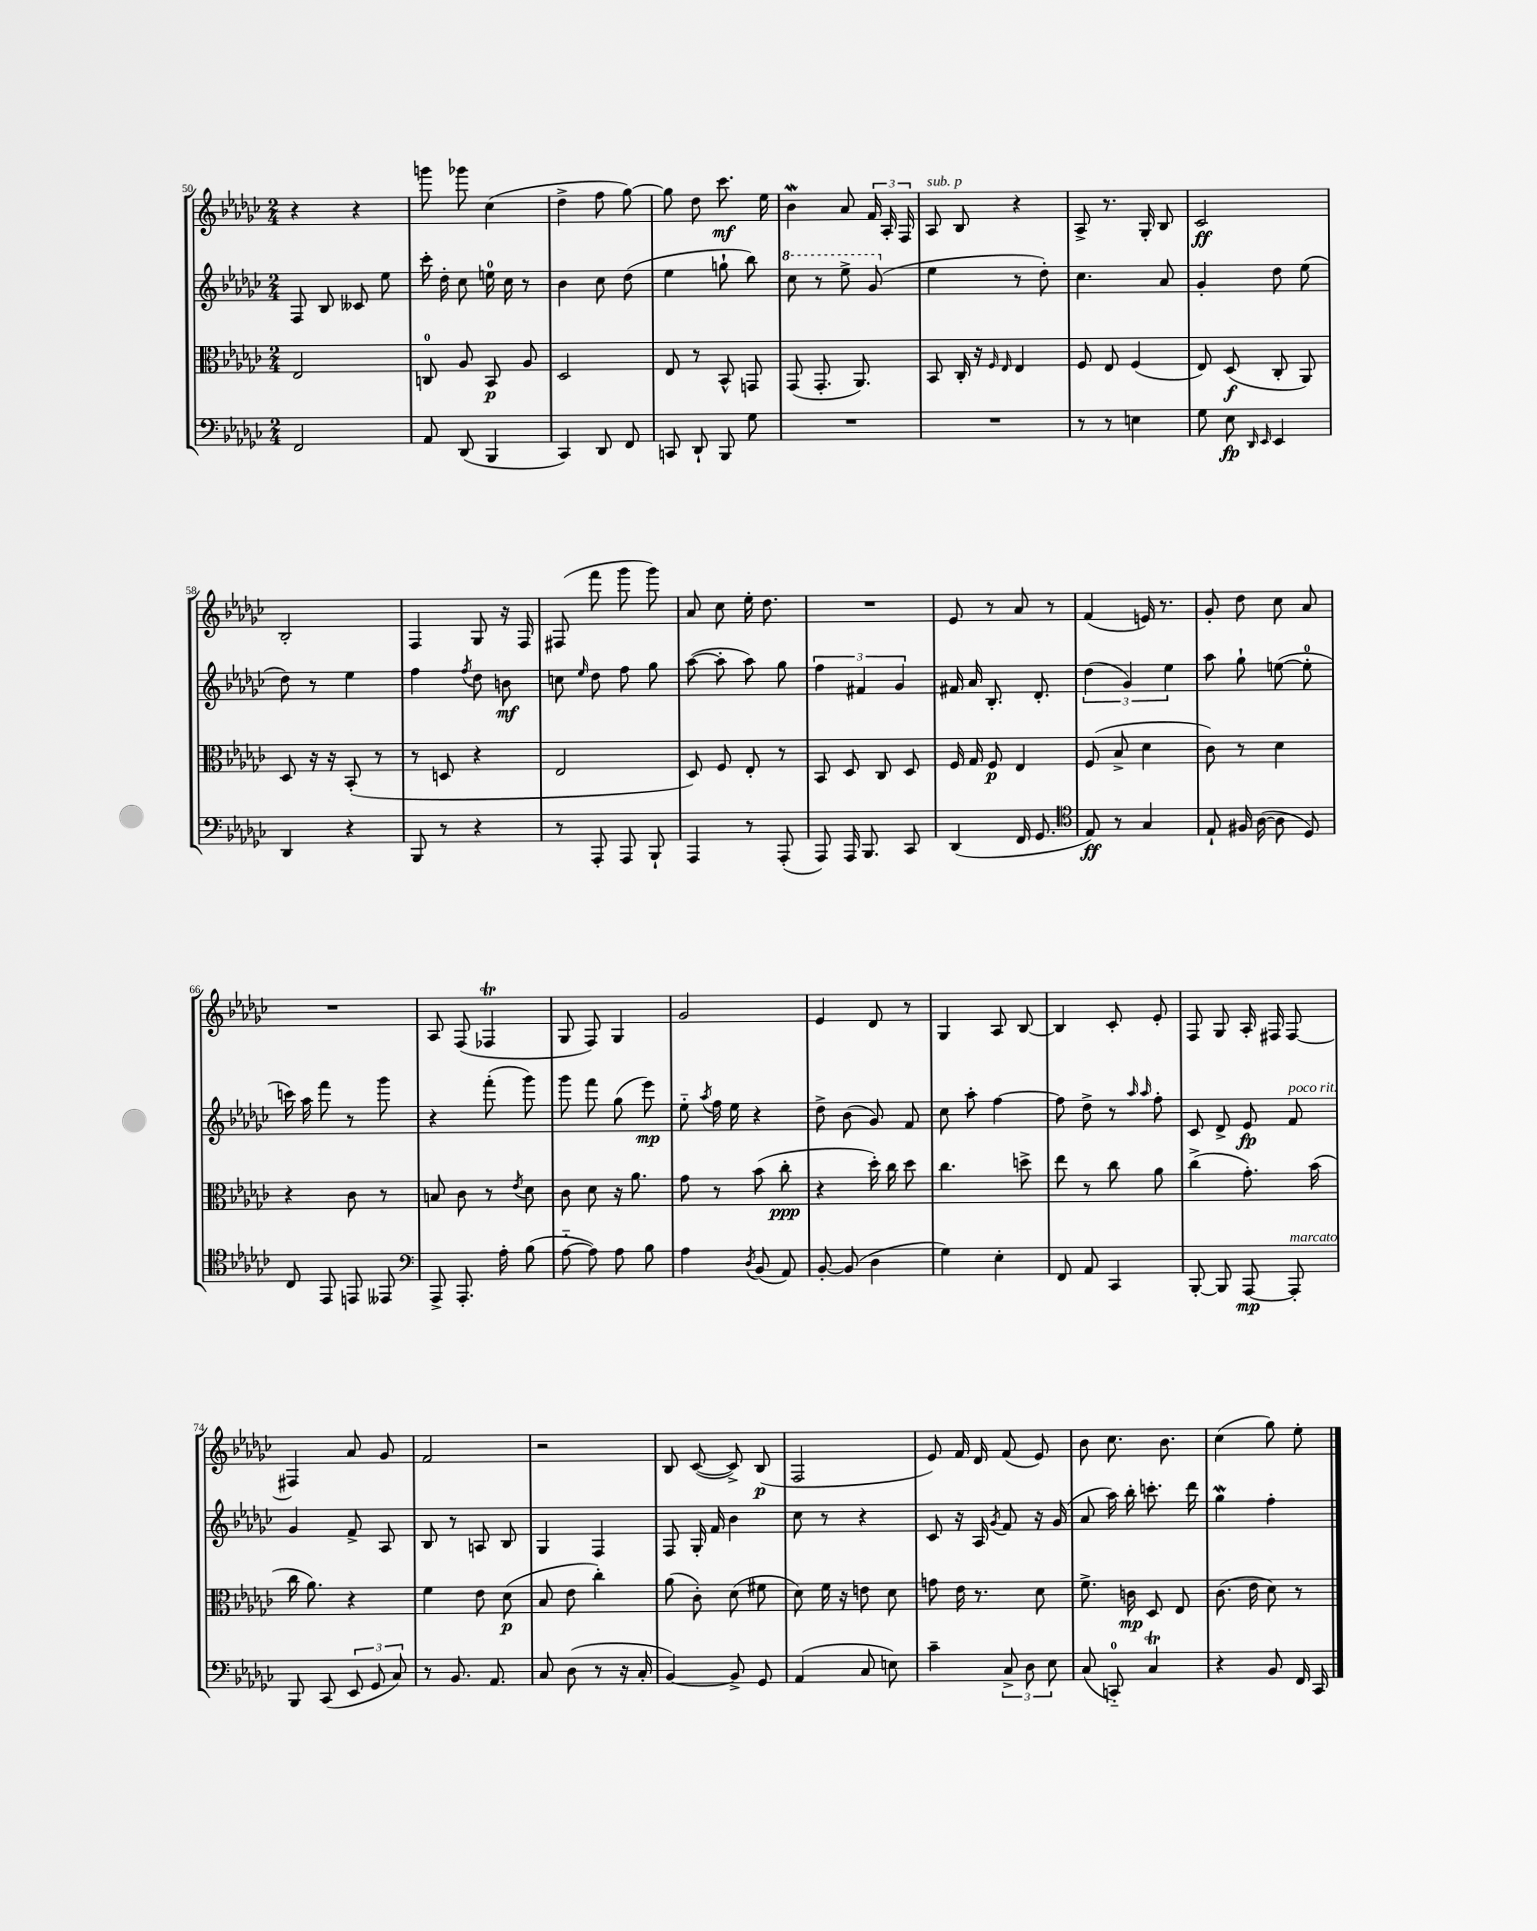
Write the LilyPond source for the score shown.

<<
\new StaffGroup <<
\new Staff = "s0" {
    \clef treble \key ges \major \numericTimeSignature \time 2/4
    \autoBeamOff r4 r4 |
    g'''8 ges'''8 ces''4( |
    des''4-> f''8 ges''8~) |
    ges''8 des''8 ces'''8.\mf ees''16 |
    bes'4\mordent aes'8 \tuplet 3/2 { f'16 aes16-. f16 } |
    aes8^\markup { \italic "sub. p" } bes8 r4 |
    aes8-> r8. ges16-. bes8 |
    ces'2\ff |
    bes2-. |
    f4 ges8 r16 f16 |
    fis8( f'''8 ges'''8 ges'''8) |
    aes'8 ces''8 ees''16-. des''8. |
    R2 |
    ees'8 r8 aes'8 r8 |
    f'4( e'16) r8. |
    ges'8-. des''8 ces''8 aes'8 |
    R2 |
    aes8 f8( fes4\trill |
    ges8 f8) ges4 |
    ges'2 |
    ees'4 des'8 r8 |
    ges4 aes8 bes8~ |
    bes4 ces'8-. ees'8-. |
    f8 ges8 aes16-. fis16 fis8~ |
    fis4 aes'8 ges'8 |
    f'2 |
    r2 |
    bes8 ces'8~( ces'8->) bes8\p( |
    f2 |
    ees'8) f'16 des'16 f'8( ees'8) |
    bes'8 ces''8. bes'8. |
    ces''4( ges''8) ees''8-. \bar "|." |
}
\new Staff = "s1" {
    \clef treble \key ges \major \numericTimeSignature \time 2/4
    \autoBeamOff f8 bes8 ceses'8 ees''8 |
    ces'''16-. des''16-. ces''8 e''16-0 ces''16 r8 |
    bes'4 ces''8 des''8( |
    ees''4 g''8-! bes''8) |
    \ottava #1 ces'''8 r8 ees'''8-> ges''8( \ottava #0 |
    ees''4 r8 des''8-.) |
    ces''4. aes'8 |
    ges'4-. des''8 ees''8( |
    des''8) r8 ees''4 |
    f''4 \acciaccatura { f''8 } des''8 b'8\mf |
    c''8 \grace { ees''16 } des''8 f''8 ges''8 |
    aes''8~( aes''8-. aes''8) ges''8 |
    \tuplet 3/2 { f''4 fis'4 ges'4 } |
    fis'16 aes'16 bes8.-. des'8.-. |
    \tuplet 3/2 { des''4( ges'4) ees''4 } |
    aes''8 ges''8-! e''8~( e''8-0-. |
    c'''16) aes''16 f'''8 r8 ges'''8 |
    r4 f'''8-.( ges'''8) |
    ges'''8 f'''8 ges''8( ees'''8\mp) |
    ees''8-_ \acciaccatura { aes''8 } f''16 ees''16 r4 |
    des''8-> bes'8( ges'8) f'8 |
    ces''8 aes''8-. f''4~ |
    f''8 des''8-> r8 \grace { aes''16 aes''16 } f''8-. |
    ces'8 des'8-> ees'8\fp f'8^\markup { \italic "poco rit." } |
    ges'4 f'8-> aes8 |
    bes8 r8 a8 bes8 |
    ges4 f4 |
    f8 ges16-. f'16 bes'4 |
    ces''8 r8 r4 |
    ces'8 r16 aes16 \acciaccatura { ges'8 } f'8 r16 ges'16( |
    aes'8 aes''16) bes''16-. c'''8.-. des'''16 |
    ges''4\mordent f''4-. \bar "|." |
}
\new Staff = "s2" {
    \clef alto \key ges \major \numericTimeSignature \time 2/4
    \autoBeamOff ees2 |
    c8-0 aes8 bes,8\p aes8 |
    des2 |
    ees8 r8 bes,8-^ g,8 |
    ges,8( ges,8.-. aes,8.) |
    bes,8 ces16-. r16 \grace { f16 ees16 } ees4 |
    f8 ees8 f4( |
    ees8) des8\f( ces8-. aes,8) |
    des8 r16 r16 bes,8-.( r8 |
    r8 d8 r4 |
    ees2 |
    des8) f8 ees8-. r8 |
    bes,8 des8 ces8 des8 |
    f16 ges16 f8\p ees4 |
    f8( bes8-> des'4 |
    ces'8) r8 des'4 |
    r4 ces'8 r8 |
    b8 ces'8 r8 \acciaccatura { ees'8 } des'8 |
    ces'8 des'8 r16 aes'8. |
    ges'8 r8 bes'8( ces''8-.\ppp |
    r4 des''16-.) ces''16 des''8 |
    ces''4. d''8-> |
    ees''8 r8 ces''8 aes'8 |
    ces''4->( ges'8.-.) bes'16( |
    ces''16 aes'8.) r4 |
    f'4 ees'8 des'8\p( |
    bes8 ees'8 ces''4-.) |
    aes'8( ces'8-.) des'8( fis'8 |
    des'8) f'16 r16 e'8 des'8 |
    g'8 ees'16 r8. des'8 |
    f'8.-> c'16\mp des8 ees8 |
    ces'8.( ees'16 des'8) r8 \bar "|." |
}
\new Staff = "s3" {
    \clef bass \key ges \major \numericTimeSignature \time 2/4
    \autoBeamOff f,2 |
    aes,8 des,8( bes,,4 |
    ces,4) des,8 f,8 |
    c,8 des,8-! bes,,8 ges8 |
    R2 |
    R2 |
    r8 r8 e4 |
    ges8 ees8\fp \grace { des,16 ees,16 } ees,4 |
    des,4 r4 |
    bes,,8 r8 r4 |
    r8 aes,,8-. aes,,8 bes,,8-! |
    aes,,4 r8 aes,,8-.( |
    aes,,8) aes,,16 bes,,8. ces,8 |
    des,4( f,16 ges,8. |
    \clef tenor ees8\ff) r8 ges4 |
    ees8-! fis16 aes16~( aes8 des8) |
    ces8 ees,8 e,8 eeses,8 |
    \clef bass aes,,8-> aes,,8.-. aes16-. bes8( |
    aes8~-_ aes8) aes8 bes8 |
    aes4 \acciaccatura { des8 } bes,8( aes,8) |
    bes,8~-. bes,8( des4 |
    ges4) ees4-. |
    f,8 aes,8 ces,4 |
    bes,,8~-. bes,,8 aes,,8~\mp aes,,8-.^\markup { \italic "marcato" } |
    bes,,8 ces,8( \tuplet 3/2 { ees,8 ges,8 ces8) } |
    r8 bes,8. aes,8. |
    ces8 des8( r8 r16 ces16-. |
    bes,4~) bes,8-> ges,8 |
    aes,4( ces8 e8) |
    ces'4-- \tuplet 3/2 { ces8-> des8 ees8 } |
    ces8( c,8-0-_) ces4\trill |
    r4 bes,8 f,16 ces,16 \bar "|." |
}
>>
>>
\layout { \context { \Score currentBarNumber = #50 } }
